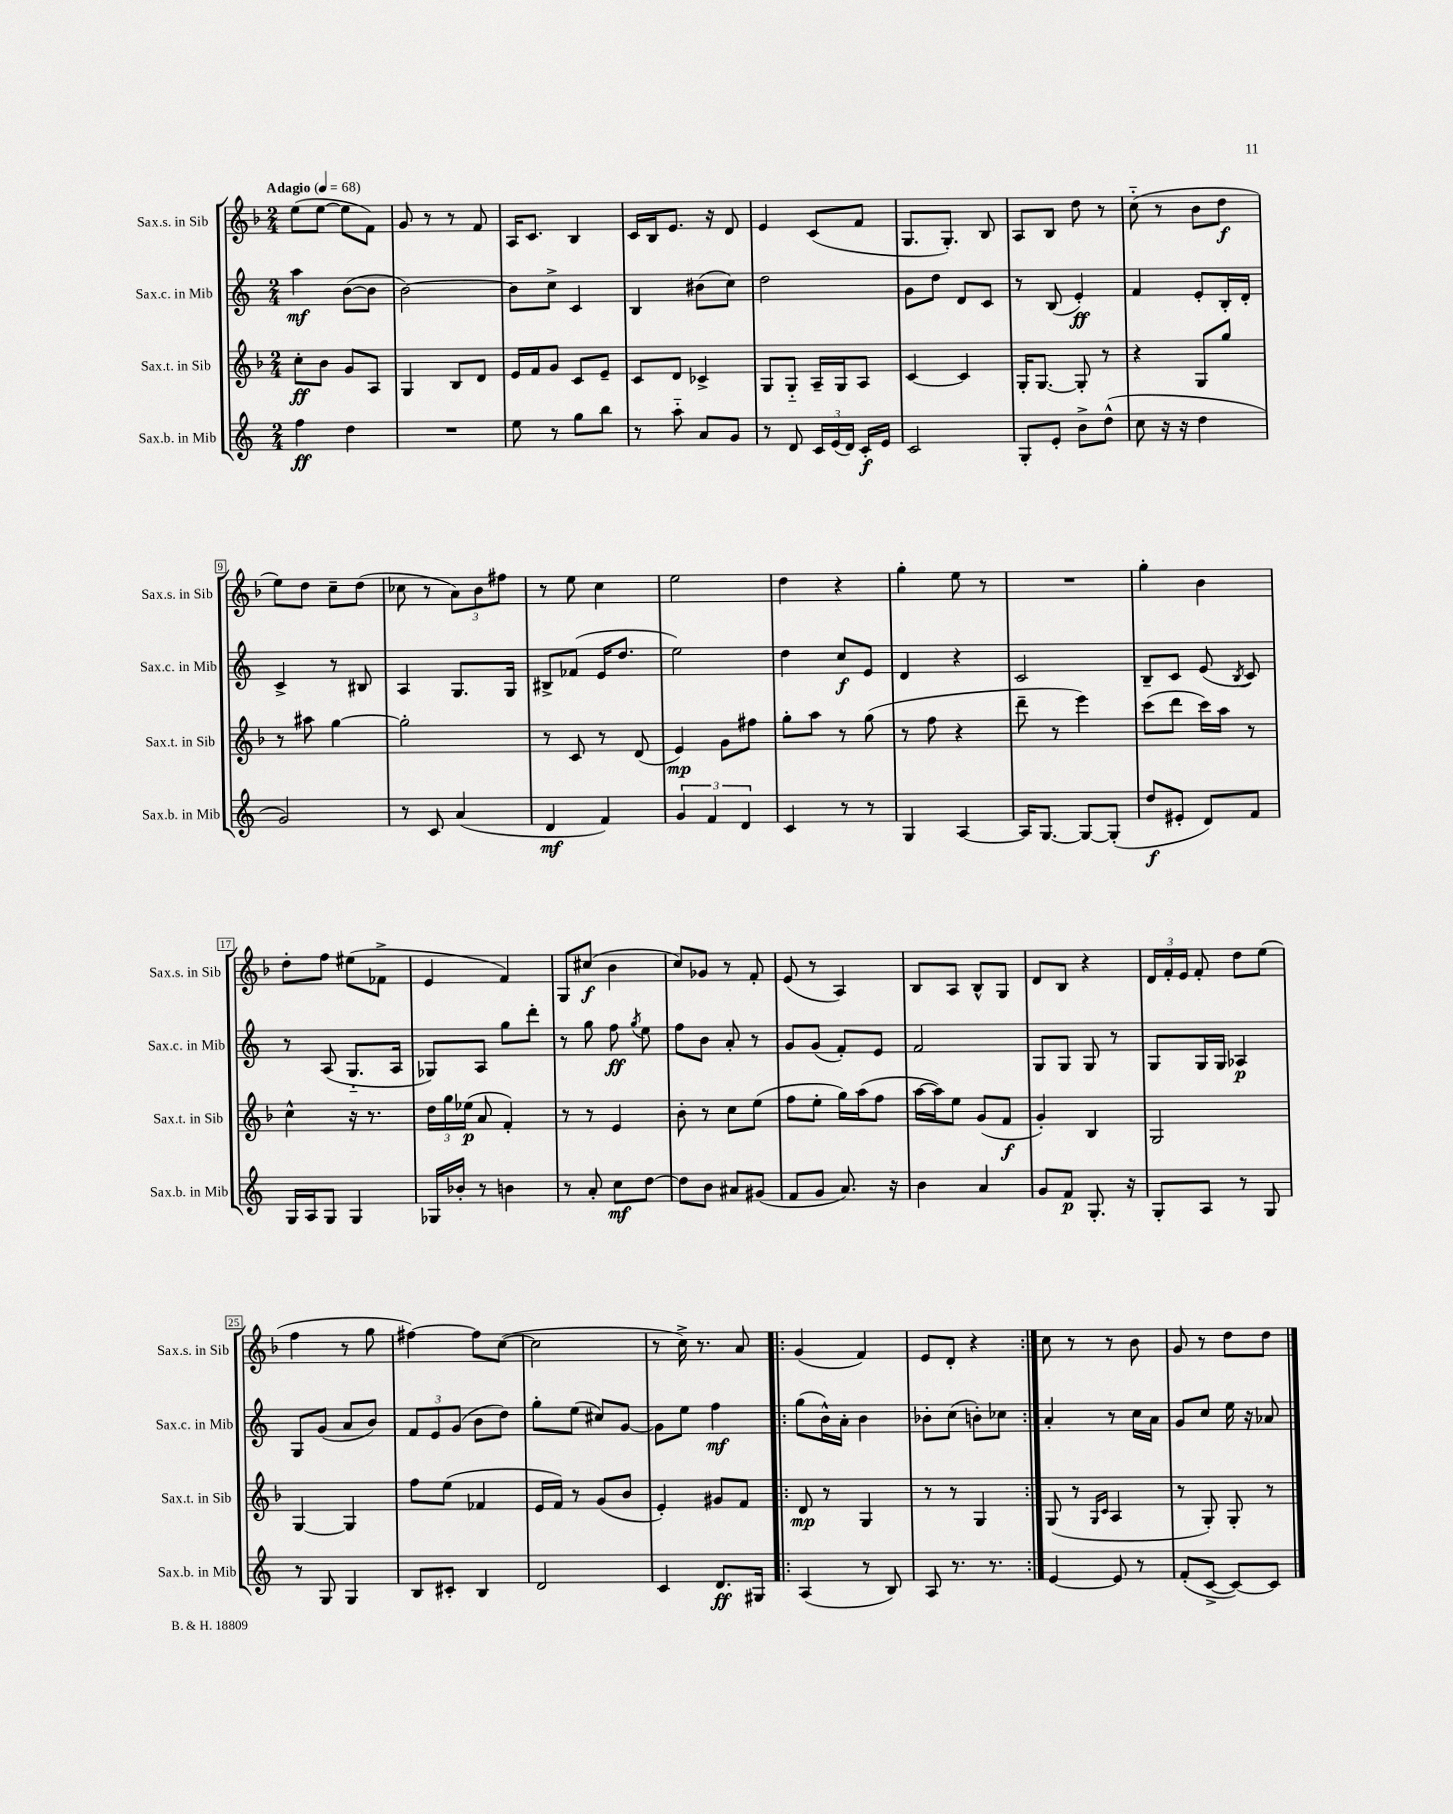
<<
\new StaffGroup <<
\new Staff = "s0" \with { instrumentName = "Sax.s. in Sib" shortInstrumentName = "Sax.s. in Sib" } {
    \clef treble \key f \major \numericTimeSignature \time 2/4 \tempo "Adagio" 4 = 68
    \autoBeamOff e''8[( e''8]~ e''8[ f'8]) |
    g'8 r8 r8 f'8 |
    a16[ c'8.] bes4 |
    c'16[ bes16 e'8.] r16 d'8 |
    e'4 c'8[( f'8] |
    g8.[ g8.]-.) bes8 |
    a8[ bes8] d''8 r8 |
    c''8-_( r8 bes'8[ d''8]\f |
    e''8[) d''8] c''8[-- d''8]( |
    ces''8 r8 \tuplet 3/2 { a'8[) bes'8 fis''8] } |
    r8 e''8 c''4 |
    e''2 |
    d''4 r4 |
    g''4-. e''8 r8 |
    R2 |
    g''4-. bes'4 |
    d''8[-. f''8] eis''8[( fes'8]-> |
    e'4 f'4) |
    g8[ cis''8]\f( bes'4 |
    c''8[) ges'8] r8 f'8-. |
    e'8( r8 a4) |
    bes8[ a8] bes8[-^ g8] |
    d'8[ bes8] r4 |
    \tuplet 3/2 { d'16[ f'16-. e'16] } f'8-. d''8[ e''8]( |
    f''4 r8 g''8 |
    fis''4~) fis''8[ c''8]~( |
    c''2 |
    r8 c''16->) r8. a'8 |
    \repeat volta 2 { g'4( f'4) |
    e'8[ d'8]-. r4 | }
    c''8 r8 r8 bes'8 |
    g'8 r8 d''8[ d''8] \bar "|." |
}
\new Staff = "s1" \with { instrumentName = "Sax.c. in Mib" shortInstrumentName = "Sax.c. in Mib" } {
    \clef treble \key c \major \numericTimeSignature \time 2/4
    \autoBeamOff a''4\mf b'8[~( b'8] |
    b'2~) |
    b'8[ c''8]-> c'4 |
    b4 bis'8[( c''8]) |
    d''2 |
    g'8[ d''8] d'8[ c'8] |
    r8 b8( e'4-.\ff) |
    f'4 e'8[-. b16-. d'16]-. |
    c'4-> r8 bis8 |
    a4 g8.[ g16] |
    bis8[-> fes'8]( e'16[ d''8.] |
    e''2) |
    d''4 c''8[\f e'8] |
    d'4 r4 |
    c'2 |
    b8[-- c'8] e'8( \acciaccatura { b8 } c'8) |
    r8 a8( g8.[-_ a16] |
    ges8[) a8] g''8[ d'''8]-. |
    r8 g''8 f''8\ff \acciaccatura { g''8 } e''8 |
    f''8[ b'8] a'8-. r8 |
    g'8[ g'8]( f'8[-.) e'8] |
    f'2 |
    g8[ g8] g8 r8 |
    g8[ g16 g16] aes4\p |
    g8[ g'8]( a'8[ b'8]) |
    \tuplet 3/2 { f'8[ e'8 g'8]( } b'8[ d''8]) |
    g''8[-. e''8]( cis''8[) g'8]~ |
    g'8[ e''8] f''4\mf |
    \repeat volta 2 { g''8[( b'16-^) a'16]-. b'4 |
    bes'8[-. c''8]( b'8[-.) ces''8] | }
    a'4-. r8 c''16[ a'16] |
    g'8[ c''8] e''16 r16 aes'8 \bar "|." |
}
\new Staff = "s2" \with { instrumentName = "Sax.t. in Sib" shortInstrumentName = "Sax.t. in Sib" } {
    \clef treble \key f \major \numericTimeSignature \time 2/4
    \autoBeamOff c''8[-.\ff bes'8] g'8[ a8] |
    g4 bes8[ d'8] |
    e'16[ f'16 g'8] c'8[ e'8]-- |
    c'8[ d'8] ces'4-> |
    g8[ g8]-_ a16[-- g16 a8] |
    c'4~ c'4 |
    g16[-. g8.]~ g8-. r8 |
    r4 g8[ g''8] |
    r8 ais''8 g''4~ |
    g''2-. |
    r8 c'8 r8 d'8( |
    e'4\mp) g'8[ fis''8] |
    g''8[-. a''8] r8 g''8( |
    r8 f''8 r4 |
    d'''8-- r8 e'''4) |
    c'''8[( d'''8] c'''16[) a''16] r8 |
    c''4-^ r16 r8. |
    \tuplet 3/2 { d''16[ g''16 ees''16]\p( } a'8 f'4-.) |
    r8 r8 e'4 |
    bes'8-. r8 c''8[ e''8]( |
    f''8[ e''8]-. g''16[) a''16( f''8] |
    a''16[~ a''16) e''8] g'8[( f'8]\f |
    g'4-.) bes4 |
    g2 |
    g4~ g4 |
    f''8[ e''8]( fes'4 |
    e'16[ f'16]) r8 g'8[( bes'8] |
    e'4-.) gis'8[ f'8] |
    \repeat volta 2 { d'8\mp r8 g4 |
    r8 r8 g4 | }
    g8( r8 \grace { g16[ c'16] } a4 |
    r8 g8-.) g8-. r8 \bar "|." |
}
\new Staff = "s3" \with { instrumentName = "Sax.b. in Mib" shortInstrumentName = "Sax.b. in Mib" } {
    \clef treble \key c \major \numericTimeSignature \time 2/4
    \autoBeamOff f''4\ff d''4 |
    R2 |
    e''8 r8 g''8[ b''8] |
    r8 a''8-_ a'8[ g'8] |
    r8 d'8 \tuplet 3/2 { c'16[ e'16( d'16]) } c'16[-.\f e'16] |
    c'2 |
    g8[-. e'8]-. b'8[-> d''8]-^( |
    c''8 r16 r16 d''4 |
    g'2) |
    r8 c'8 a'4( |
    d'4\mf f'4) |
    \tuplet 3/2 { g'4 f'4 d'4 } |
    c'4 r8 r8 |
    g4 a4~ |
    a16[ g8.]~ g8[~ g8]-.( |
    d''8[\f eis'8]-. d'8[) f'8] |
    g16[ a16 g8] g4 |
    ges16[ bes'16]-. r8 b'4 |
    r8 a'8-. c''8[\mf d''8]~ |
    d''8[ b'8] ais'8[ gis'8]( |
    f'8[ g'8] a'8.) r16 |
    b'4 a'4 |
    g'8[ f'8]\p g8.-. r16 |
    g8[-. a8] r8 g8 |
    r8 g8 g4 |
    b8[ cis'8]-. b4 |
    d'2 |
    c'4 d'8.[\ff gis16] |
    \repeat volta 2 { a4( r8 b8) |
    a8 r8. r8. | }
    e'4~ e'8 r8 |
    f'8[-.( c'8]~-> c'8[~) c'8] \bar "|." |
}
>>
>>
\layout { \context { \Score \override BarNumber.stencil = #(make-stencil-boxer 0.1 0.3 ly:text-interface::print) } }
